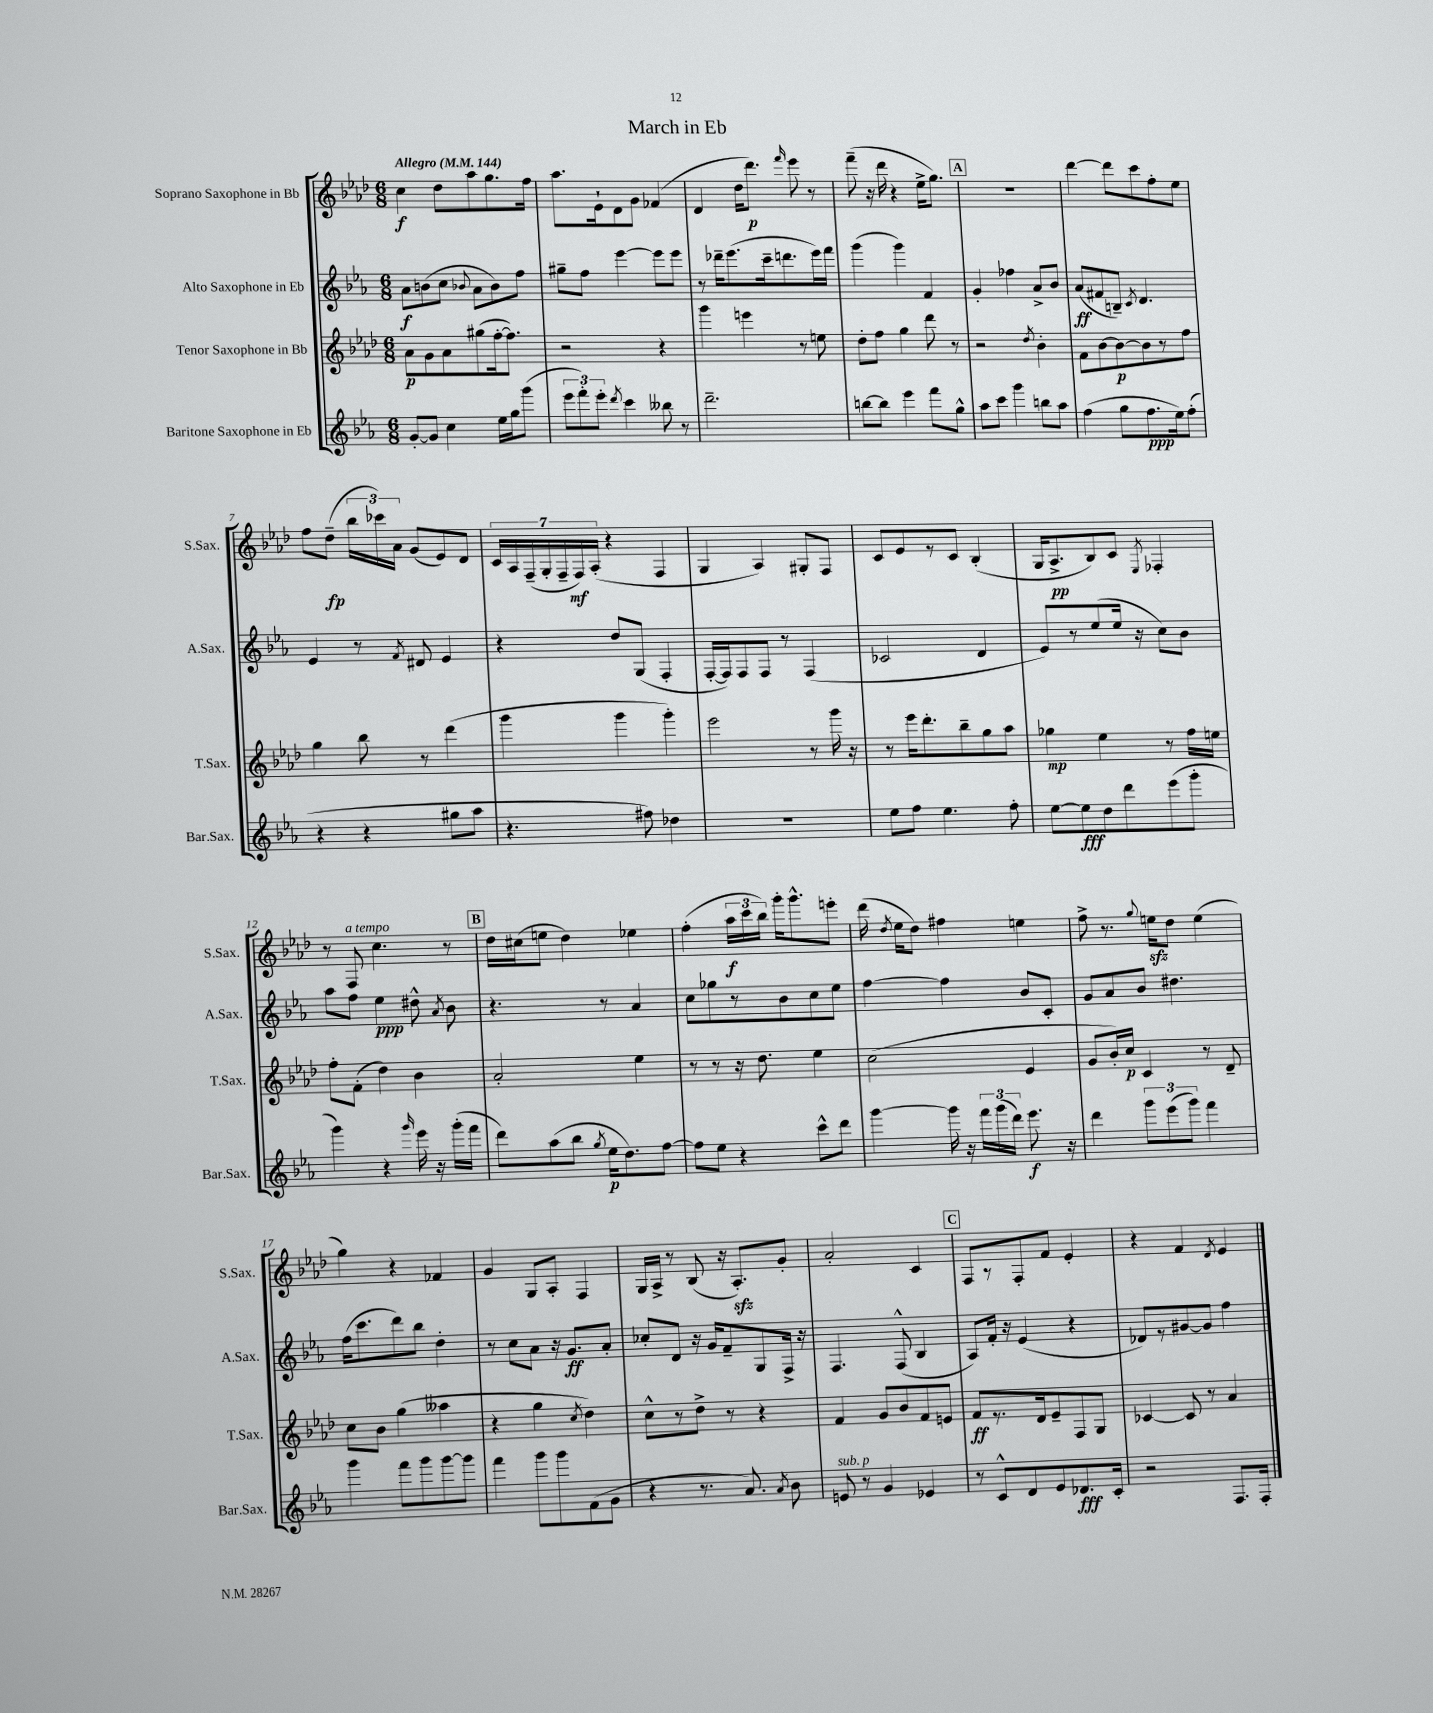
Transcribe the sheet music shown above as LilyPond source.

\header { title = "March in Eb" }
<<
\new StaffGroup <<
\new Staff = "s0" \with { instrumentName = "Soprano Saxophone in Bb" shortInstrumentName = "S.Sax." } {
    \clef treble \key aes \major \numericTimeSignature \time 6/8 \tempo "Allegro" 4 = 144
    \autoBeamOff c''4\f des''8[ aes''8 g''8. f''16] |
    aes''8.[ ees'16-! des'8 g'8] fes'4( |
    des'4 des''16[ des'''8.]\p) \grace { f'''16 } ees'''8 r8 |
    f'''8--( r16 des'''16 r4 ees''16[-> g''8.]) |
    \mark \markup { \box "A" } R2. |
    des'''4~ des'''8[ c'''8 f''8-. ees''8] |
    f''8[ des''8]--\fp( \tuplet 3/2 { bes''16[ ces'''16) aes'16] } g'8[( ees'8) des'8] |
    \tuplet 7/4 { c'16[ aes16 f16--( g16-. f16-- f16\mf) aes16]-.( } r4 f4 |
    g4 aes4) gis8[-. f8] |
    c'8[ ees'8 r8 c'8] bes4-.( |
    g16[ aes8.->\pp bes8) c'8] \acciaccatura { ees8 } fes4-. |
    r8 f8^\markup { \italic "a tempo" } c''4. r8 |
    \mark \markup { \box "B" } des''16[ cis''16( e''8] des''4) ees''4 |
    f''4-.( \tuplet 3/2 { aes''16[\f c'''16 bes''16]) } g'''16[-. g'''8.-^ e'''8]-. |
    des'''16( \acciaccatura { des''8 } ees''16[ des''8]) fis''4 e''4 |
    f''8-> r8. \appoggiatura { g''8 } e''16[\sfz des''8] e''4( |
    g''4) r4 fes'4 |
    g'4 g8[ aes8]-. f4 |
    g16[ aes16]-> r8 bes8( r16 aes8.[-.\sfz) g'8]-. |
    aes'2-. c'4 |
    \mark \markup { \box "C" } f8[ r8 f8-. f'8] ees'4-. |
    r4 f'4 \acciaccatura { des'8 } ees'4 \bar "|." |
}
\new Staff = "s1" \with { instrumentName = "Alto Saxophone in Eb" shortInstrumentName = "A.Sax." } {
    \clef treble \key ees \major \numericTimeSignature \time 6/8
    \autoBeamOff aes'8[\f b'8( c''8] \appoggiatura { bes'8 } aes'8[ bes'8) f''8] |
    gis''8[-- f''8] ees'''4~ ees'''8[ ees'''8] |
    r8 des'''16[-- ees'''8.( c'''16-- d'''8. ees'''16) f'''16] |
    g'''4( g'''4) f'4 |
    \mark \markup { \box "A" } g'4-. fes''4 aes'8[-> bes'8] |
    aes'8[\ff( fis'8 b8]--) \acciaccatura { c'8 } d'4. |
    ees'4 r8 \acciaccatura { f'8 } dis'8 ees'4 |
    r4 d''8[ g8]( f4-. |
    f16[~-. f16) f8 f8] r8 f4( |
    ces'2 d'4 |
    ees'8[) r8 ees''8( ees''16] r16 c''8[) bes'8] |
    aes''8[ f''8] ees''4\ppp dis''8-^ \acciaccatura { aes'8 } bes'8 |
    \mark \markup { \box "B" } r4. r8 aes'4 |
    c''8[ ges''8 r8 bes'8 c''8 ees''8] |
    f''4~ f''4 bes'8[ c'8]-. |
    g'8[ aes'8 bes'8] dis''4. |
    f''16[( c'''8. d'''8) bes''8] d''4-. |
    r8 c''8[ aes'8] r16 g'8.[\ff aes'8]-. |
    ces''8[-. d'8] r16 g'16[ f'8-- g8 f16]-> r16 |
    f4. f8-^( bes4 |
    \mark \markup { \box "C" } aes8[) f'16]-. r16 ees'4( r4 |
    des'8[) r8 gis'8~ gis'8] f''4 \bar "|." |
}
\new Staff = "s2" \with { instrumentName = "Tenor Saxophone in Bb" shortInstrumentName = "T.Sax." } {
    \clef treble \key aes \major \numericTimeSignature \time 6/8
    \autoBeamOff aes'8[\p g'8 aes'8 gis''8( f''16~-. f''8.]) |
    r2 r4 |
    g'''4 e'''4 r8 e''8 |
    des''8[-. f''8] g''4 des'''8 r8 |
    \mark \markup { \box "A" } r2 \acciaccatura { des''8 } bes'4-. |
    f'8[ bes'8~ bes'8~\p bes'8 r8 f''8] |
    g''4 bes''8 r8 des'''4( |
    g'''4 g'''4 g'''4-.) |
    ees'''2 r8 g'''16 r16 |
    r8 ees'''16[ des'''8.-. bes''8-- g''8 aes''8] |
    ges''4\mp ees''4 r8 f''16[ e''16] |
    f''8[-. f'8]-.( des''4) bes'4 |
    \mark \markup { \box "B" } aes'2-. ees''4 |
    r8 r8 r16 des''8. ees''4 |
    c''2( ees'4 |
    g'8[ bes'16-.) c''16]\p c'4 r8 des'8-- |
    c''8[ bes'8] g''4( aeses''4 |
    r4 g''4 \acciaccatura { c''8 } des''4) |
    c''8[-^ r8 des''8]-> r8 r4 |
    f'4 g'8[ bes'8 f'8 e'8] |
    \mark \markup { \box "C" } f'8[\ff r8. des'16 ees'8-- f8 g8] |
    ces'4~ ces'8 r8 aes'4 \bar "|." |
}
\new Staff = "s3" \with { instrumentName = "Baritone Saxophone in Eb" shortInstrumentName = "Bar.Sax." } {
    \clef treble \key ees \major \numericTimeSignature \time 6/8
    \autoBeamOff g'8[~-. g'8] c''4 ees''16[ g''16 g'''8]( |
    \tuplet 3/2 { ees'''8[ f'''8-.) ees'''8]-. } \acciaccatura { d'''8 } c'''4 beses''8 r8 |
    d'''2.-- |
    b''8[~ b''8] ees'''4 f'''8[ g''8]-^ |
    \mark \markup { \box "A" } aes''8[ c'''8] g'''4 b''8[ aes''8] |
    f''4( g''8[ f''8.\ppp ees''16) f''8]-.( |
    r4 r4 gis''8[ aes''8] |
    r4. fis''8) des''4 |
    R2. |
    ees''8[ f''8] ees''4. f''8-. |
    ees''8[~ ees''8\fff d''8 d'''8 ees'''8( g'''8]-. |
    g'''4) r4 \grace { g'''16 } ees'''16 r16 g'''16[-.( f'''16] |
    \mark \markup { \box "B" } d'''8[) aes''8( bes''8] \acciaccatura { g''8 } ees''16[\p d''8.) f''8]~ |
    f''8[ ees''8] r4 c'''8[-^ d'''8] |
    g'''4~ g'''16 r16 \tuplet 3/2 { f'''16[ g'''16( d'''16]) } ees'''8.\f r16 |
    d'''4 \tuplet 3/2 { g'''8[ ees'''8( g'''8]) } f'''4 |
    g'''4 f'''8[ g'''8 g'''8~ g'''8] |
    f'''4 g'''8[ g'''8 f'8( g'8] |
    r4 r8. aes'8.) \acciaccatura { aes'8 } bes'8 |
    e'8^\markup { \italic "sub. p" } r8 g'4 ees'4 |
    \mark \markup { \box "C" } r8 c'8[-^ d'8 ees'8 des'8.\fff c'16]-. |
    r2 f8.[ f16]-. \bar "|." |
}
>>
>>
